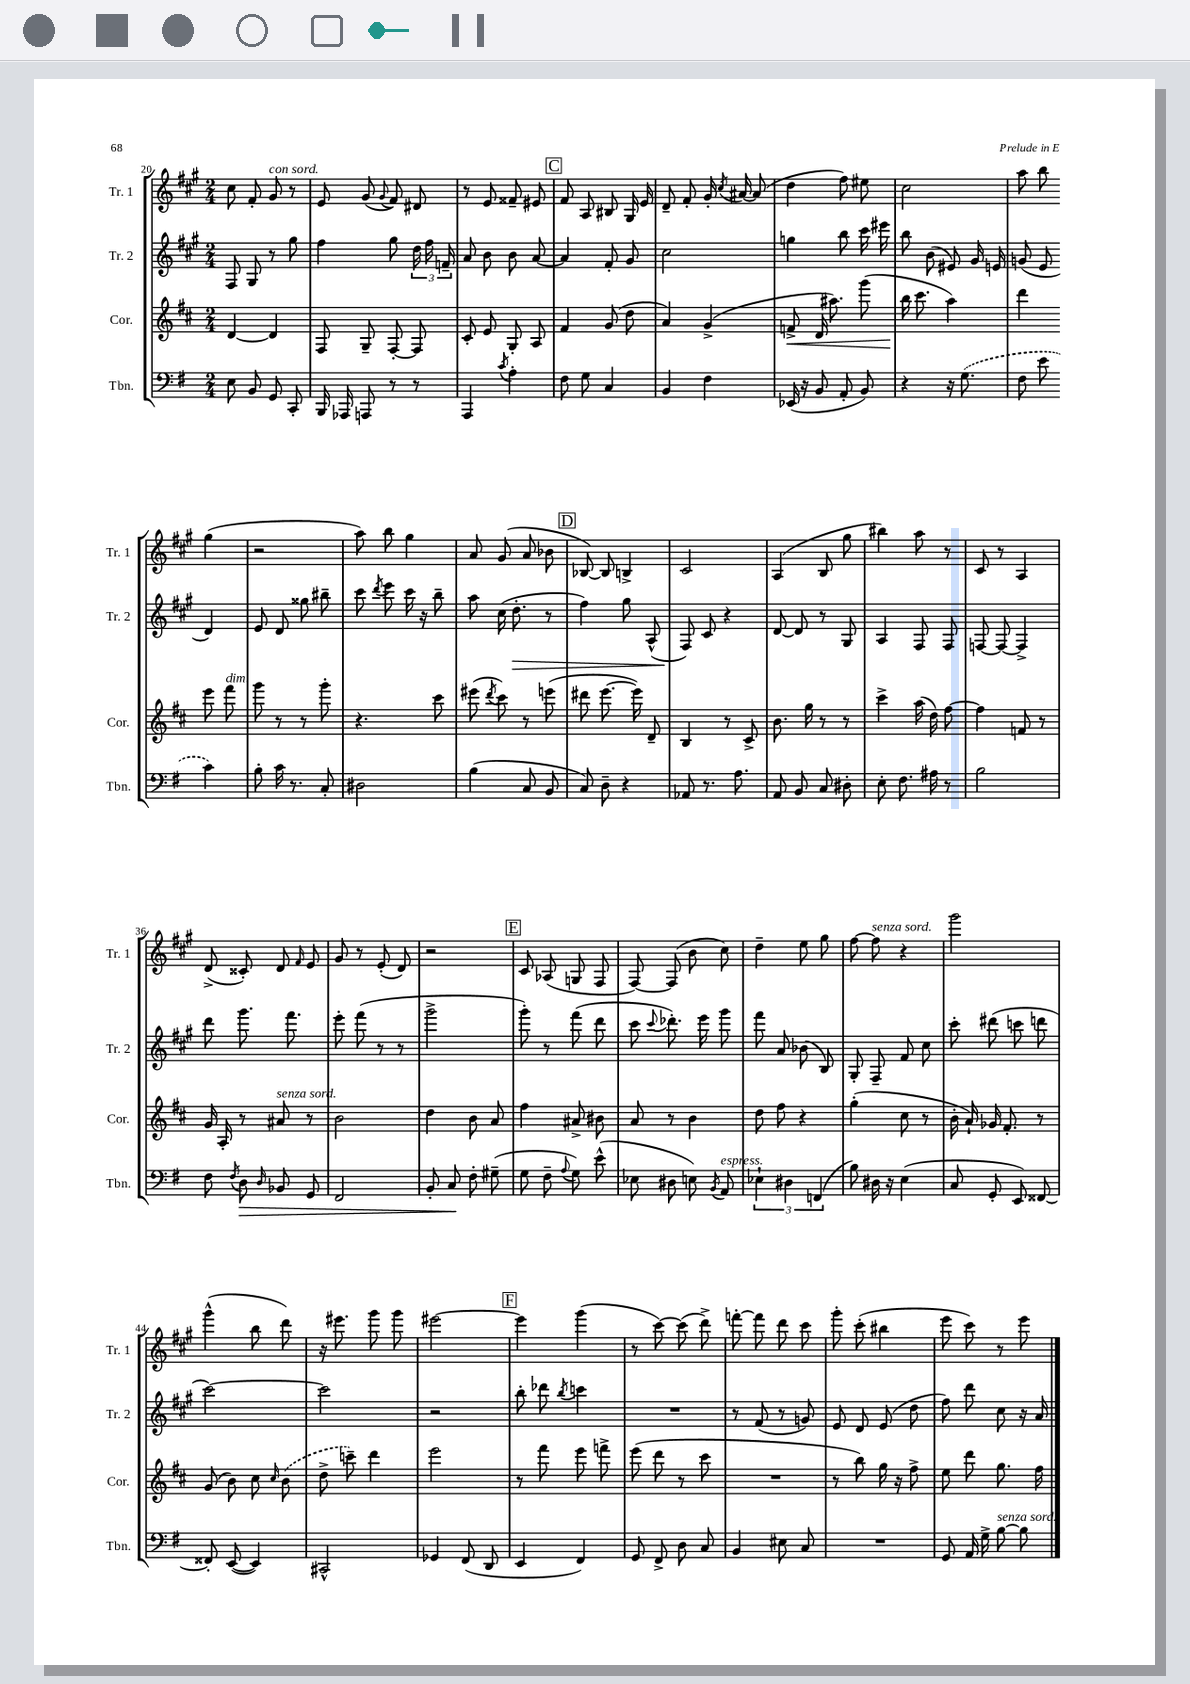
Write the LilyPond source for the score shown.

<<
\new StaffGroup <<
\new Staff = "s0" \with { instrumentName = "Tr. 1" shortInstrumentName = "Tr. 1" } {
    \clef treble \key a \major \numericTimeSignature \time 2/4
    \autoBeamOff cis''8 fis'8-. gis'8^\markup { \italic "con sord." } r8 |
    e'8 gis'8( \appoggiatura { gis'8 } fis'8) dis'8 |
    r8 e'8 fisis'8-- eis'8 |
    \mark \markup { \box "C" } fis'8 a8 bis8 gis16 e'16 |
    d'8-- fis'8-. gis'16-. \acciaccatura { cis''8 } ais'16~ ais'8( |
    d''4 fis''8) eis''8 |
    cis''2 |
    a''8 b''8 gis''4( |
    r2 |
    a''8) b''8 gis''4 |
    a'8 gis'8( a'8 bes'8 |
    \mark \markup { \box "D" } bes8~) bes8 b4-> |
    cis'2 |
    a4( b8 gis''8 |
    bis''4) a''8 r8 |
    cis'8 r8 a4 |
    d'8->( cisis'8-.) d'8 \grace { fis'16 } e'8 |
    gis'8 r8 e'8-.( d'8) |
    r2 |
    \mark \markup { \box "E" } cis'8 aes8( g8 fis8 |
    fis8~) fis8( b'8 cis''8) |
    d''4-- e''8 gis''8 |
    fis''8~ fis''8^\markup { \italic "senza sord." } r4 |
    gis'''2 |
    gis'''4-^( b''8 d'''8) |
    r16 eis'''8. gis'''8 gis'''8 |
    eis'''2~ |
    \mark \markup { \box "F" } eis'''4 gis'''4( |
    r8 cis'''8~) cis'''8( d'''8->) |
    f'''8~-. f'''8 d'''8 cis'''8 |
    gis'''8-. cis'''8-.( bis''4 |
    e'''8 cis'''8) r8 e'''8 \bar "|." |
}
\new Staff = "s1" \with { instrumentName = "Tr. 2" shortInstrumentName = "Tr. 2" } {
    \clef treble \key a \major \numericTimeSignature \time 2/4
    \autoBeamOff fis8 gis8 r8 gis''8 |
    fis''4 gis''8 \tuplet 3/2 { d''16 fis''16 f'16-- } |
    a'8 b'8 b'8 a'8~ |
    \mark \markup { \box "C" } a'4 fis'8-. gis'8 |
    cis''2 |
    g''4 b''8 cis'''16 eis'''16 |
    b''8 b'8( eis'8) gis'16 e'16 |
    g'8( e'8 d'4) |
    e'8 d'8 gisis''8 bis''8-- |
    cis'''8 \acciaccatura { d'''8 } e'''8 cis'''16 r16 b''8-- |
    a''8 cis''16( d''8.-.\> r8 |
    \mark \markup { \box "D" } fis''4) gis''8 a8-^( |
    fis8\!) cis'8 r4 |
    d'8~ d'8 r8 gis8 |
    a4 fis8 fis8 |
    f8~ f8~ f4-> |
    d'''8 gis'''8. fis'''8. |
    e'''8-. fis'''8( r8 r8 |
    gis'''2-> |
    \mark \markup { \box "E" } gis'''8-.) r8 fis'''8( d'''8 |
    cis'''8 \appoggiatura { cis'''8 } des'''8.-.) e'''16 gis'''8 |
    fis'''8 a'8 bes'8( b8) |
    gis8-. fis8-- fis'8 cis''8 |
    cis'''8-. dis'''8( c'''8 d'''8 |
    cis'''2~) |
    cis'''2 |
    r2 |
    \mark \markup { \box "F" } b''8-. des'''8 \acciaccatura { b''8 } c'''4 |
    R2 |
    r8 fis'8( r8 g'8) |
    e'8 d'8 e'8( d''8 |
    fis''8) d'''8 cis''8 r16 a'16 \bar "|." |
}
\new Staff = "s2" \with { instrumentName = "Cor." shortInstrumentName = "Cor." } {
    \clef treble \key d \major \numericTimeSignature \time 2/4
    \autoBeamOff d'4~ d'4 |
    fis8 g8-- fis8~-. fis8 |
    cis'8-. e'8 g8-. a8 |
    \mark \markup { \box "C" } fis'4 g'8( d''8 |
    a'4) g'4->( |
    f'8->\< d'16 ais''8.) g'''8( |
    b''16\! cis'''8. a''4) |
    d'''4 e'''8 fis'''8^\markup { \italic "dim." } |
    g'''8 r8 r8 g'''8-. |
    r4. cis'''8 |
    eis'''8( \acciaccatura { d'''8 } cis'''8) r8 e'''8( |
    \mark \markup { \box "D" } dis'''8 e'''8.~ e'''16) d'8-- |
    b4 r8 cis'8-> |
    b'8. g''16 r8 r8 |
    cis'''4-> a''16( d''16) fis''8~ |
    fis''4 f'8 r8 |
    g'16 a16-. r8 ais'8^\markup { \italic "senza sord." } r8 |
    b'2 |
    d''4 b'8 a'8 |
    \mark \markup { \box "E" } fis''4 ais'8-> bis'8 |
    a'8 r8 b'4 |
    d''8 fis''8 r4 |
    g''4-.( cis''8 r8 |
    b'16-. a'16-!) ges'16 fis'8.-. r8 |
    g'8( b'8) cis''8 \grace { cis''16 } \once \slurDashed b'8( |
    d''8-> c'''8--) d'''4 |
    e'''2 |
    \mark \markup { \box "F" } r8 fis'''8 e'''8 f'''8-> |
    e'''8( d'''8 r8 cis'''8 |
    R2 |
    r8 b''8) g''16 r16 fis''8-> |
    e''8 d'''8 g''8. fis''16 \bar "|." |
}
\new Staff = "s3" \with { instrumentName = "Tbn." shortInstrumentName = "Tbn." } {
    \clef bass \key g \major \numericTimeSignature \time 2/4
    \autoBeamOff e8 b,8 g,8 c,8-. |
    b,,16 aes,,16 a,,8 r8 r8 |
    a,,4 \acciaccatura { c'8 } a4-. |
    \mark \markup { \box "C" } fis8 g8 c4 |
    b,4 fis4 |
    ees,16( r16 b,8 a,8-. b,8) |
    r4 r16 \once \slurDashed g8.( |
    fis8 e'8 c'4) |
    b8-. c'16 r8. c8-. |
    dis2 |
    b4( c8 b,8 |
    \mark \markup { \box "D" } c8) d8-- r4 |
    aes,8 r8. a8. |
    a,8 b,8 c8 dis8-. |
    e8-. fis8. ais16 r8 |
    b2 |
    fis8 \acciaccatura { fis8 } d8\> \grace { d16 } bes,8 g,8 |
    fis,2 |
    b,8-. c8\! fis8-. gis8--( |
    \mark \markup { \box "E" } g8 fis8-- \appoggiatura { a8 } g8) e'8-^( |
    ees8 dis8 e8) \acciaccatura { b,8 } a,8^\markup { \italic "espress." } |
    \tuplet 3/2 { ees4-! dis4 f,4( } |
    b8) dis16 r16 e4( |
    c8 g,8-. e,8) fisis,8~ |
    fisis,8-. e,8~( e,4) |
    cis,2-^ |
    ges,4 fis,8( d,8 |
    \mark \markup { \box "F" } e,4 fis,4) |
    g,8 fis,8-> d8 c8 |
    b,4 eis8 c8 |
    R2 |
    g,8 a,16 g16-> b8~^\markup { \italic "senza sord." } b8 \bar "|." |
}
>>
>>
\layout { \context { \Score currentBarNumber = #20 } }
